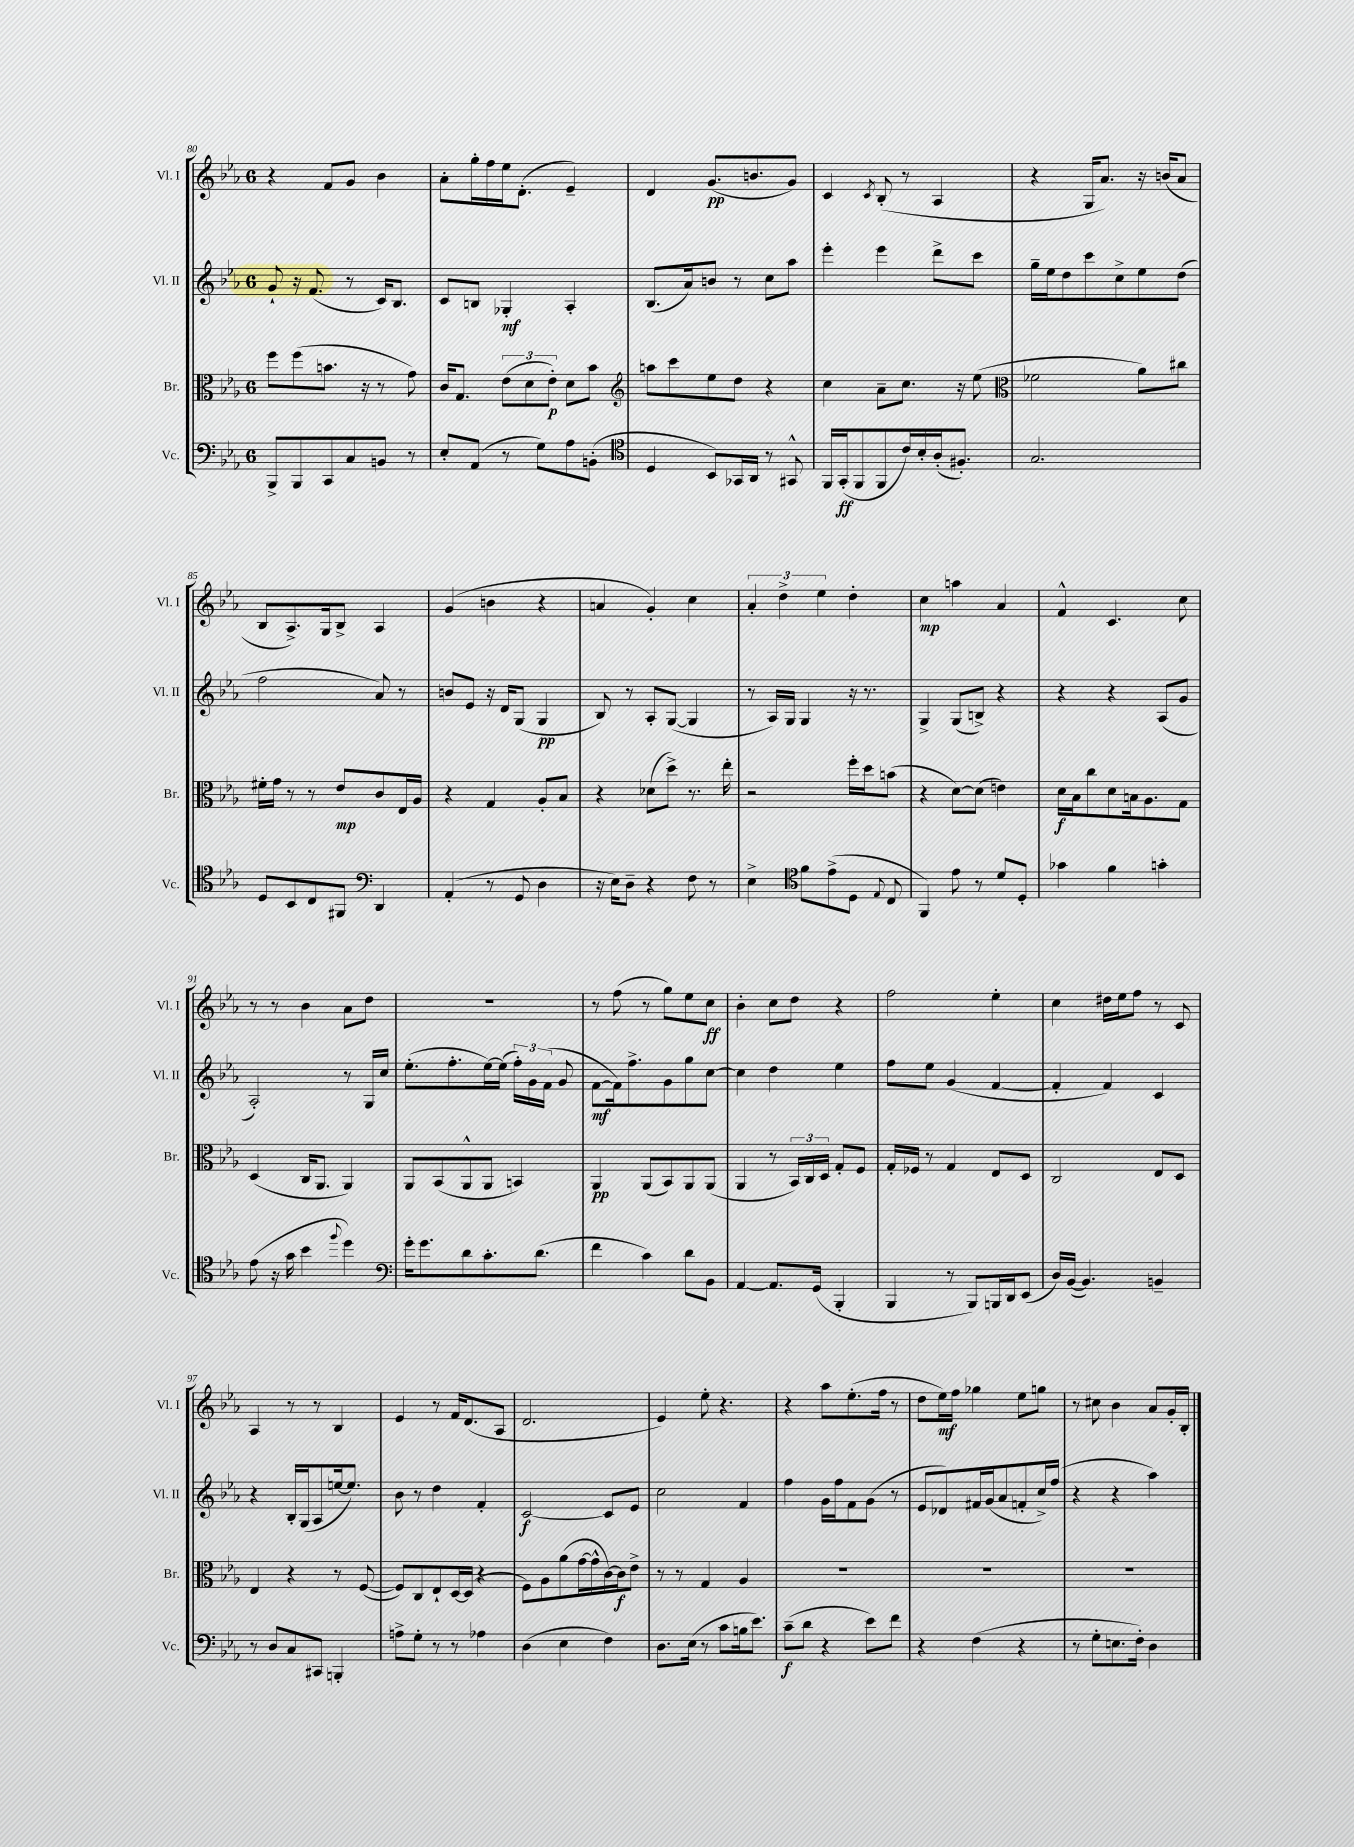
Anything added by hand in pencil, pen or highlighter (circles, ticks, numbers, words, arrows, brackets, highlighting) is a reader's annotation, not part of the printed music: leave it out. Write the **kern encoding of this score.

**kern	**kern	**kern	**kern
*staff4	*staff3	*staff2	*staff1
*clefF4	*clefC3	*clefG2	*clefG2
*k[b-e-a-]	*k[b-e-a-]	*k[b-e-a-]	*k[b-e-a-]
*M6/8	*M6/8	*M6/8	*M6/8
8BBB-^	8ff	8g`	4r
8BBB-	(8ff	16r	.
.	.	(8.f	.
8CC	8.b	.	8f
8C	.	8r	8g
.	16r	.	.
8BB	8r	16c)	4b-
.	.	8.B-	.
8r	8g)	.	.
=	=	=	=
8E-'	16c	8c	8a-'
.	8.G	.	.
(8AA-	.	8B	16gg'
.	.	.	16ff
8r	(12e-	4G-'	16ee-
.	.	.	(8.d'
.	12d	.	.
8G)	.	.	.
.	12e-')	.	.
8A-	8d	4A-'	4e-~)
(8BB'	8b-	.	.
=	=	=	=
*clefC4	*clefG2	*	*
4D	8aa	(8.B-	4d
.	8ccc	.	.
.	.	16a-)	.
8BB-)	8ee-	8b	(8.g
16GG-	8dd	8r	.
16AA-	.	.	8.b
8r	4r	8cc	.
8GG#^^	.	8aa-	8g)
=	=	=	=
16FF	4cc	4eee-'	4c
(16GG'	.	.	.
8FF	.	.	.
.	.	.	8qc
8FF	8a-~	4eee-	(8B-'
16c)	8.cc	.	8r
16B-'	.	.	.
(16A-'	.	8ddd^	4A-
8.F#')	16r	.	.
.	(8ee-	8ccc	.
=	=	=	=
*	*clefC3	*	*
2.G	2f-	16gg~	4r
.	.	16ee-	.
.	.	8dd	.
.	.	8ccc	16G
.	.	.	8.a-)
.	.	8cc^	.
.	8a-)	8ee-	16r
.	.	.	(16b
.	8cc#	(8dd	8a-
=	=	=	=
8D	16f#'	2ff	8B-
.	16g	.	.
8BB-	8r	.	8.A-^)
8C	8r	.	.
.	.	.	16G
8FF#	8e-	.	8B-^
*clefF4	*	*	*
4DD	8c	8a-)	4A-
.	16E-	8r	.
.	16A-	.	.
=	=	=	=
(4AA-'	4r	8b	(4g
.	.	8e-	.
8r	4G	16r	4b
.	.	16d	.
8GG	.	(8G	.
4D	8A-'	4G	4r
.	8B-	.	.
=	=	=	=
16r	4r	8B-)	4a
16E-)	.	.	.
8D~	.	8r	.
4r	(8d-	8A-'	4g')
.	8dd^)	([8G	.
8F	8.r	4G]	4cc
8r	.	.	.
.	16ee-'	.	.
=	=	=	=
4E-^	2r	8r	6a-'
.	.	16A-)	.
.	.	.	6dd^
.	.	16G	.
*clefC4	*	*	*
8f	.	4G	.
.	.	.	6ee-
(8e-^	.	.	.
8D	16ff'	16r	4dd'
.	16dd	8.r	.
8qqE-	.	.	.
8C	(8b	.	.
=	=	=	=
4FF)	4r	4G^	4cc
8e-	[8d)	(8G	4aa
8r	(8d]	8B^)	.
8d	4e)	4r	4a-
8D'	.	.	.
=	=	=	=
4g-	16d	4r	4f^^
.	16B-	.	.
.	8cc	.	.
4f	8d	4r	4.c
.	16B	.	.
.	8.A-	.	.
4g'	.	(8A-	.
.	8G	8g	8cc
=	=	=	=
(8e-	(4D	2A-')	8r
16r	.	.	8r
16g	.	.	.
4b-	16C	.	4b-
.	8.AA-	.	.
8qqff	.	.	.
4dd)	4AA-)	8r	8a-
.	.	16G	8dd
.	.	16cc	.
=	=	=	=
*clefF4	*	*	*
16g'	8AA-	(8.ee-'	2.r
8.g	.	.	.
.	(8BB-	.	.
.	.	8.ff'	.
8d	8AA-^^	.	.
8.c'	8AA-	[16ee-)	.
.	.	(16ee-]	.
.	4BB)	24ff')	.
.	.	24g	.
(8.d	.	.	.
.	.	(24f	.
.	.	8g	.
=	=	=	=
4f	4AA-	[8f	8r
.	.	16f])	(8ff
.	.	8.ff^	.
4c)	(8AA-	.	8r
.	8BB-)	8g	8gg)
8d	8AA-	8gg	8ee-
8BB-	(8AA-	[8cc	8cc
=	=	=	=
[4AA-	4AA-	4cc]	4b-'
8.AA-]	8r	4dd	8cc
.	24BB-)	.	8dd
.	24C	.	.
(16GG	.	.	.
.	24D	.	.
4BBB-'	8G'	4ee-	4r
.	8F	.	.
=	=	=	=
4BBB-	16G'	8ff	2ff
.	16F-	.	.
.	8r	8ee-	.
8r	4G	(4g	.
8BBB-)	.	.	.
16BBB	8E-	[4f	4ee-'
16DD	.	.	.
(8EE-	8D	.	.
=	=	=	=
16D)	2C	4f']	4cc
([16BB-	.	.	.
4.BB-])	.	.	.
.	.	4f)	16dd#
.	.	.	16ee-
.	.	.	8ff
4BB~	8E-	4c	8r
.	8D	.	8c
=	=	=	=
8r	4E-	4r	4A-
8D	.	.	.
8C	4r	16B-'	8r
.	.	(16G	.
8CC#	.	8A-	8r
4BBB'	8r	[16ee	4B-
.	.	8.ee])	.
.	([8F	.	.
=	=	=	=
8A^	8F])	8b-	4e-
8G'	8C	8r	.
8r	8E-`	4dd	8r
8r	[16D	.	16f
.	(16D]	.	(8.d
4A-	4r	4f'	.
.	.	.	8A-
=	=	=	=
(4D	8F)	[2c	2.d
.	8A-	.	.
4E-	(8a-	.	.
.	[16g	.	.
.	16g^^]	.	.
4F)	[16c)	8c]	.
.	16c]	.	.
.	8e-^	8e-	.
=	=	=	=
8.D	8r	2cc	4e-)
.	8r	.	.
(16E-	.	.	.
8r	4G	.	8ee-'
8c	.	.	4.r
16B	4A-	4f	.
8.e-)	.	.	.
=	=	=	=
(8c~	2.r	4ff	4r
8d	.	.	.
4r	.	16g	8aa-
.	.	16ff	.
.	.	8f	(8.ee-'
8e-)	.	(8g	.
.	.	.	16ff
8f	.	8r	8r
=	=	=	=
4r	2.r	8e-	8dd
.	.	8d-)	16ee-)
.	.	.	16ff
(4F	.	16f#	4gg-
.	.	(16g	.
.	.	8a-	.
4r	.	8f'	8ee-
.	.	16cc^)	8gg
.	.	(16ff	.
=	=	=	=
8r	2.r	4r	8r
8G'	.	.	8cc#
8.E	.	4r	4b-
16F')	.	.	.
4D	.	4aa-)	8a-
.	.	.	16g'
.	.	.	16B-'
==	==	==	==
*-	*-	*-	*-
